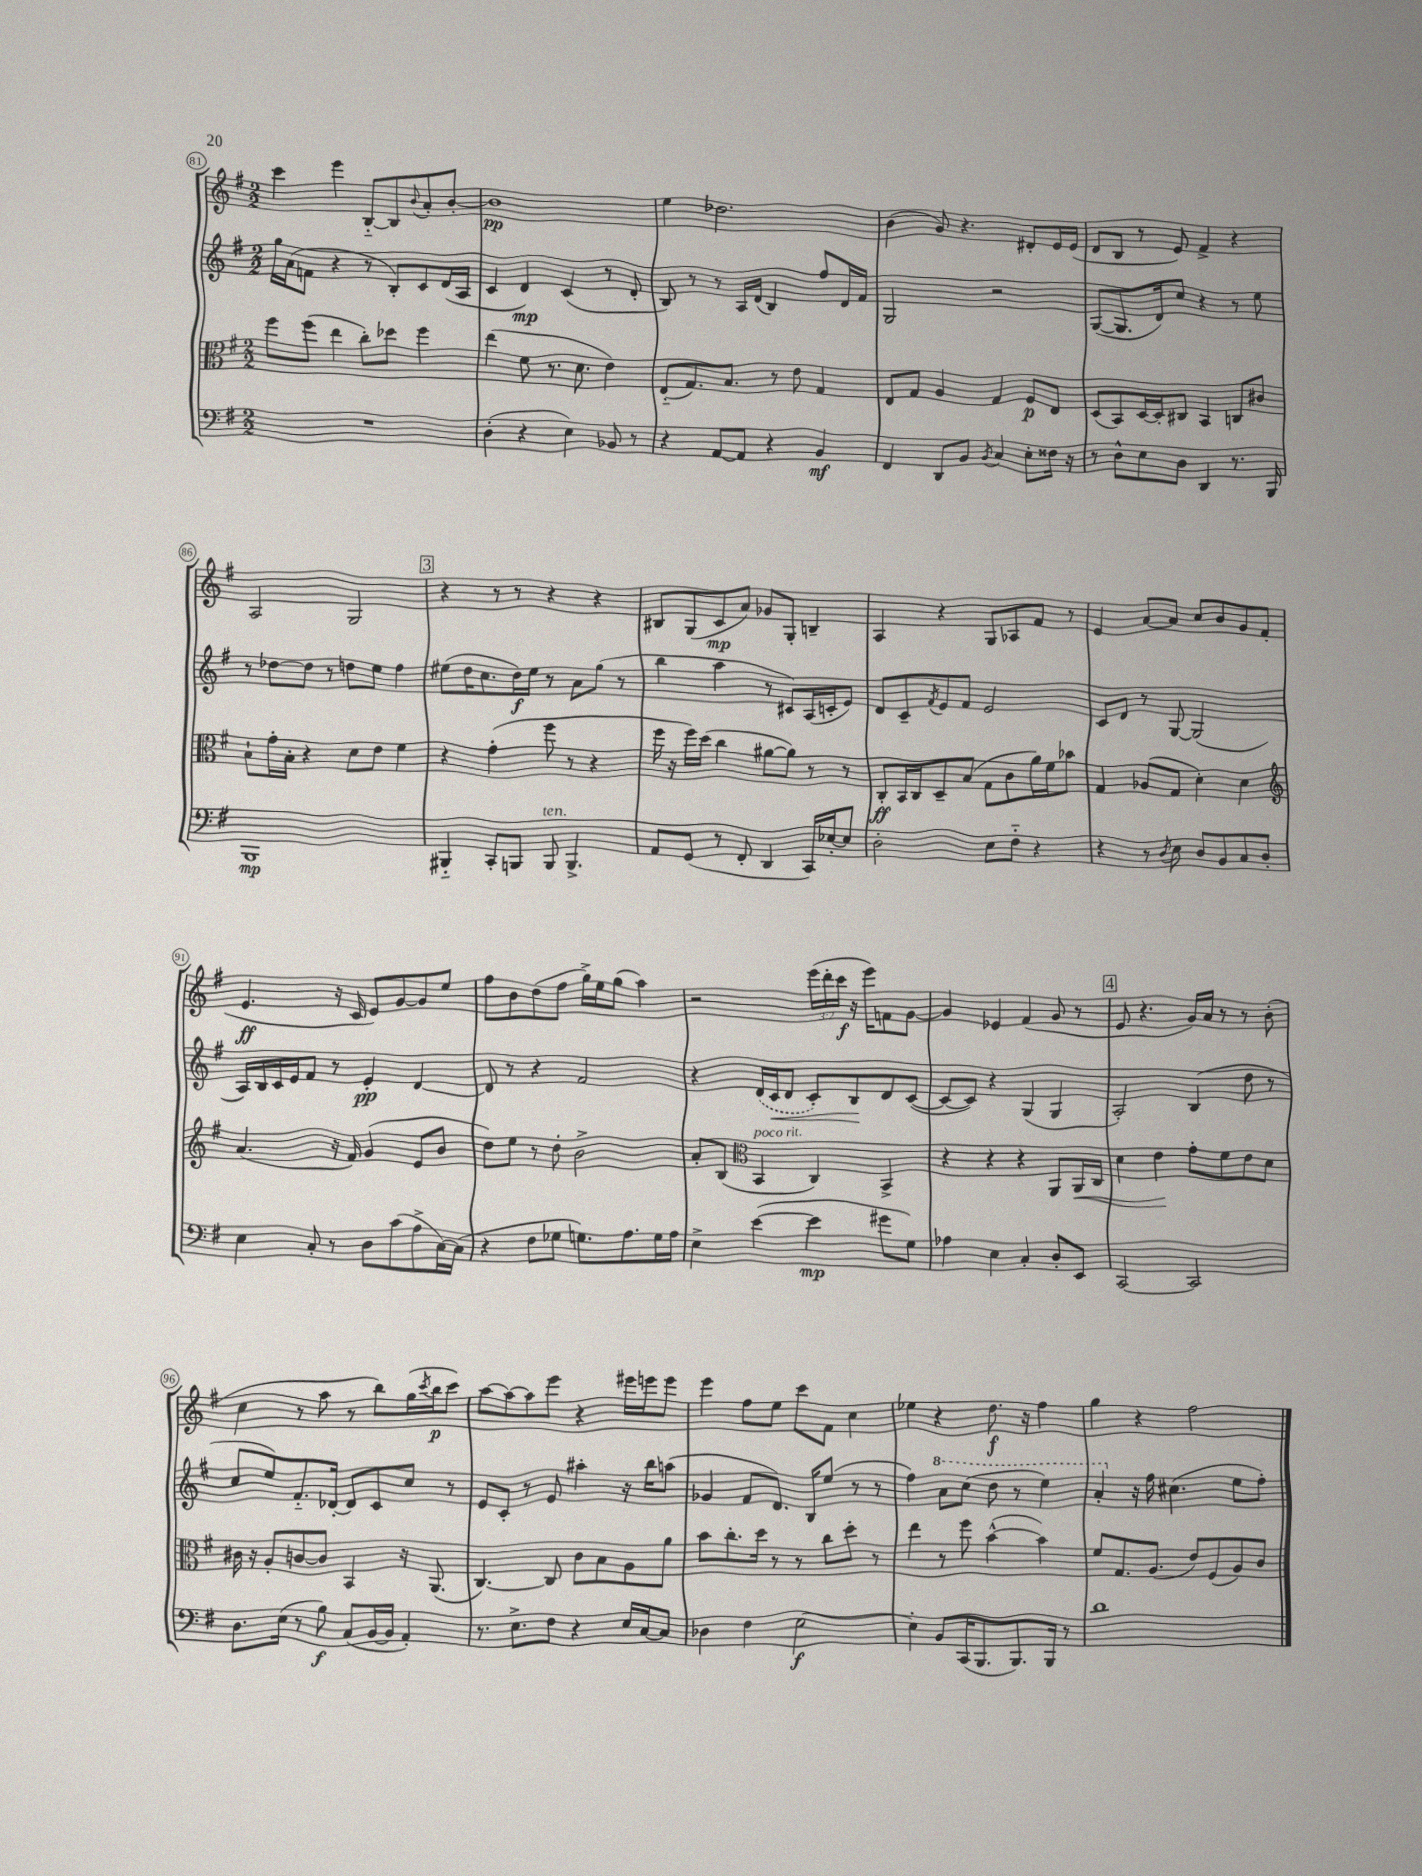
<<
\new StaffGroup <<
\new Staff = "s0" {
    \clef treble \key g \major \numericTimeSignature \time 2/2 \override Staff.TupletNumber.text = #tuplet-number::calc-fraction-text
    c'''4 e'''4 b8~-_ b8 \appoggiatura { b'8 } a'8-. b'8~-. |
    b'1\pp |
    e''4 des''2. |
    b'4( g'8) r4. dis'8-. e'16 e'16( |
    d'8 b8 r8 e'8) fis'4-> r4 |
    a2 g2 |
    \mark \markup { \box "3" } r4 r8 r8 r4 r4 |
    bis8 g8( c'8\mp a'8) ges'8 g8-. b4-- |
    a4 r4 g8 aes8 fis'8 r8 |
    e'4 a'8~ a'8 c''8 b'8 g'8 fis'8( |
    e'4.\ff r16 c'16 e'8) g'8~ g'8 e''8 |
    fis''8 b'8 d''8( fis''8 g''16->) e''16 g''8( a''4) |
    r2 \tuplet 3/2 { e'''16( d'''16-. c'''16\f } r16 e'''16) f'8 g'8~ |
    g'4 ees'4 fis'4( g'8 r8 |
    \mark \markup { \box "4" } e'8 r4. g'16) a'16 r8 r8 b'8-.( |
    c''4 r8 a''8 r8 b''8) g''16( \acciaccatura { c'''8 } b''16\p c'''8) |
    a''8~ a''8~ a''8 e'''8 r4 eis'''16 e'''16 e'''8 |
    e'''4 fis''8 e''8 c'''8 fis'8 c''4 |
    ees''4 r4 d''8.\f r16 fis''4 |
    g''4 r4 fis''2 \bar "|." |
}
\new Staff = "s1" {
    \clef treble \key g \major \numericTimeSignature \time 2/2
    g''16 a'16( f'8 r4 r8 b8-.) c'8 d'16( a16 |
    c'4 d'4\mp) c'4( r8 d'8-. |
    b8) r8 r8 a16 d'16( b4) fis''8 d'16 fis'16 |
    g2 r2 |
    g8~( g8. d'16) c''8 r4 r8 e''8 |
    r8 des''8~ des''8 r8 d''8 e''8 fis''4 |
    \mark \markup { \box "3" } eis''8( d''16 c''8. d''16\f) eis''16 r8 a'8 g''8( r8 |
    b''4 a''4 r8 cis'8) a16( c'16-. e'8) |
    d'8 c'8-- \acciaccatura { fis'8 } e'8 fis'8 e'2 |
    c'8 d'8 r8 g8~ g2( |
    a16) b16 c'16 e'16 fis'8 r8 e'4-.\pp d'4~ |
    d'8 r8 r4 fis'2 |
    r4 \once \slurDashed d'16( c'16\< d'8 c'8-.) b8\! d'8 c'8~( |
    c'8~ c'8) r4 g4( g4 |
    \mark \markup { \box "4" } a2-.) b4( d''8 r8 |
    c''8 e''8) fis'8.-_ des'16~-. des'8 c'8 c''8 r8 |
    e'8 c'8-. r8 e'8 ais''4-. r16 b''16 a''8( |
    ges'4 fis'8 d'8.) b16 e''8( r8 r8 |
    fis''4) \ottava #1 a''8 c'''8( d'''8 r8 e'''4) |
    a''4-. \ottava #0 r16 fis''16 cis''4.( e''8 fis''8-.) \bar "|." |
}
\new Staff = "s2" {
    \clef alto \key g \major \numericTimeSignature \time 2/2
    fis''8 fis''8( e''4 c''8-.) des''8 fis''4 |
    e''4( fis'8 r8. d'8. e'4) |
    e8-_( g8.) b8. r8 e'8 g4 |
    e8 g8 a4 g4 fis8\p e8 |
    d8( b,8) d16~ d16-. cis8 b,4 c8 cis'8 |
    b8-! g'16-. b16-. r4 d'8 e'8 fis'4 |
    \mark \markup { \box "3" } r4 g'4-.( fis''8 r8 r4 |
    fis''16 r16 fis''16) d''16( c''4 ais'8~ ais'8) r8 r8 |
    c8-.\ff b,16 c16 d8-- b8( g8 c'8 a'16) fis'16 bes'8 |
    g4 aes8( g8 d'4-.) d'4 |
    \clef treble a'4.( r16 fis'16) g'4( e'8 b'8 |
    d''8) e''8 r8 d''8-. b'2-> |
    a'8-. b8( \clef alto b,4^\markup { \italic "poco rit." } c4) b,4-> |
    r4 r4 r4 a,8 a,16\< c16 |
    \mark \markup { \box "4" } d'4 e'4\! g'8-. fis'8 e'8 d'8 |
    cis'16 r16 a8-. c'8~ c'8 b,4 r16 a,8.( |
    c4.~) c8 c'8 b8 a8 a'8 |
    b'8 c''8.-. d''16 r8 r8 c''8 d''8-. r8 |
    e''4 r8 fis''8 b'4~-^( b'4) |
    fis'8 g8. a8.( e'8) fis8( a8) c'8 \bar "|." |
}
\new Staff = "s3" {
    \clef bass \key g \major \numericTimeSignature \time 2/2
    R1 |
    d4-.( r4 e4) bes,8 r8 |
    r4 a,8~ a,8 r4 b,4\mf |
    fis,4 d,8 b,8 \acciaccatura { b,8 } c4 e8-. fisis16 r16 |
    r8 d8-^ e8 d8 d,4 r8. b,,16 |
    b,,1\mp |
    \mark \markup { \box "3" } bis,,4-_ c,8-. b,,8 b,,8^\markup { \italic "ten." } b,,4.-> |
    a,8 g,8( r8 fis,8-. d,4 c,16) ees16~-. ees8 |
    d2-. e8 fis8-_ r4 |
    r4 r8 \acciaccatura { d8 } e8 d8 b,8 c8 d8-. |
    e4 c8-. r8 d8 c'8( a8-> c16~) c16( |
    r4 fis8 ges8 g8.) a8. g16 a16 |
    e4-> e'4~( e'4\mp gis'8 g8) |
    aes4 e4 c4-. d8-. e,8 |
    \mark \markup { \box "4" } c,2~ c,2 |
    d8. e16( r8 b8\f) c8( b,16~ b,16 a,4-.) |
    r8. e8.-> fis8 r4 e16 c16~ c8 |
    des4 fis4 e2~\f |
    e4-. b,8 c,16( b,,8. b,,8.) b,,16 r8 |
    d'1 \bar "|." |
}
>>
>>
\layout { \context { \Score currentBarNumber = #81 \override BarNumber.stencil = #(make-stencil-circler 0.1 0.3 ly:text-interface::print) } }
